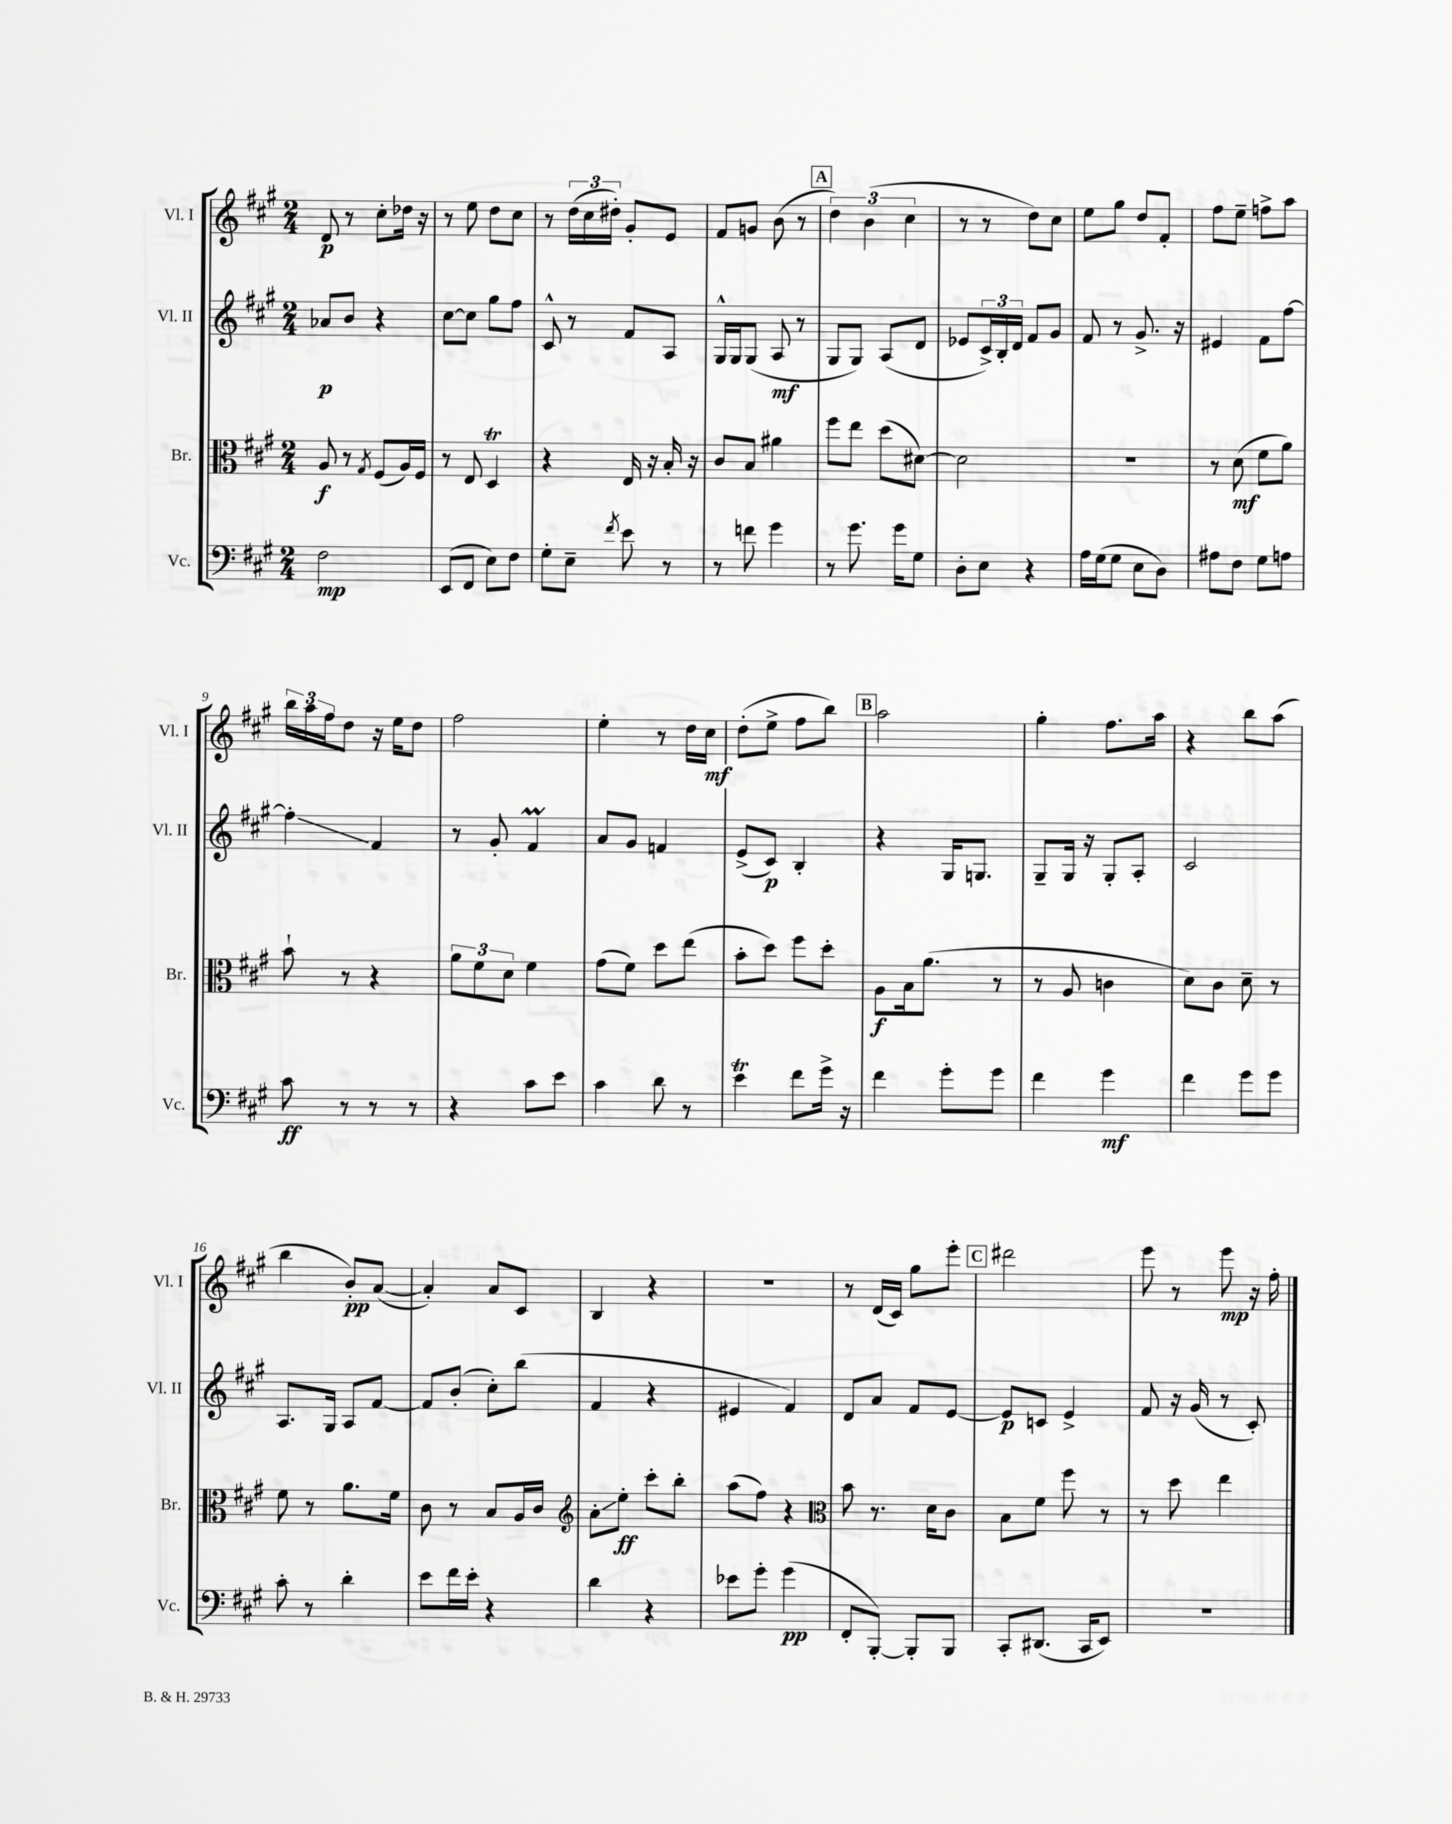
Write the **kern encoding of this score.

**kern	**kern	**kern	**kern
*staff4	*staff3	*staff2	*staff1
*clefF4	*clefC3	*clefG2	*clefG2
*k[f#c#g#]	*k[f#c#g#]	*k[f#c#g#]	*k[f#c#g#]
*M2/4	*M2/4	*M2/4	*M2/4
2F#	8A	8a-	8d
.	8r	8b	8r
.	8qG#	.	.
.	(8F#	4r	8cc#'
.	16A)	.	16dd-
.	16F#	.	16r
=	=	=	=
(8EE	8r	[8cc#	8r
8FF#	8E	8cc#]	8ee
8E)	4D	8gg#	8dd
8F#	.	8ff#	8cc#
=	=	=	=
8G#'	4r	8c#^^	8r
8E~	.	8r	(24dd
.	.	.	24cc#
.	.	.	24dd#')
8qf#	.	.	.
8e	16E	8f#	8g#'
.	16r	.	.
8r	16B'	8A	8e
.	16r	.	.
=	=	=	=
8r	8c#	16G#^^	8f#
.	.	16G#	.
8f	8B	(8G#	8g
4g#	4a#	8A	(8b
.	.	8r	8r
=	=	=	=
8r	8ff#	8G#	6dd)
8.g#	8ee	8G#)	.
.	.	.	(6b
.	(8dd	(8A	.
16g#	.	.	.
.	.	.	6cc#
8G#	[8d#)	8d	.
=	=	=	=
8D'	2d#]	8e-	8r
8E	.	24c#^)	8r
.	.	24B'	.
.	.	24d	.
4r	.	8f#	8dd)
.	.	8g#	8cc#
=	=	=	=
16A	2r	8f#	8ee
(16G#	.	.	.
8G#	.	8r	8gg#
8E	.	8.g#^	8dd
8D)	.	.	8f#'
.	.	16r	.
=	=	=	=
8A#	8r	4e#	8ff#
8F#	(8d	.	8ee~
8G#	8f#	8f#	8ff^
8A	8a)	[8ff#	8aa
=	=	=	=
8c#	8b`	4ff#']	24bb
.	.	.	24aa
.	.	.	24ff#
8r	8r	.	8dd
8r	4r	4f#	16r
.	.	.	16ee
8r	.	.	8dd
=	=	=	=
4r	12a	8r	2ff#
.	12f#	.	.
.	.	8g#'	.
.	12d	.	.
8c#	4f#	4f#	.
8e	.	.	.
=	=	=	=
4c#	(8g#	8a	4ee'
.	8f#)	8g#	.
8d	8dd	4f	8r
8r	(8ee	.	16dd
.	.	.	16cc#
=	=	=	=
4e	8b'	(8e^	(8dd'
.	8dd)	8c#)	8ee^
8f#	8ff#	4B'	8ff#
16g#^	8dd'	.	8bb)
16r	.	.	.
=	=	=	=
4f#	8A	4r	2aa
.	16B	.	.
.	(8.a	.	.
8g#'	.	16G#	.
.	.	8.G	.
8g#	8r	.	.
=	=	=	=
4f#	8r	8G#~	4gg#'
.	8A	16G#	.
.	.	16r	.
4g#	4c	8G#'	8.ff#
.	.	8A'	.
.	.	.	16aa
=	=	=	=
4f#	8d)	2c#	4r
.	8c#	.	.
8g#	8d~	.	8bb
8g#	8r	.	(8aa
=	=	=	=
8c#'	8f#	8.A	4bb
8r	8r	.	.
.	.	16G#	.
4d'	8.a	8A	8b')
.	.	[8f#	([8a
.	16f#	.	.
=	=	=	=
8e	8c#	8f#]	4a'])
16f#	8r	(8b'	.
16e'	.	.	.
4r	8B	8cc#')	8a
.	16A	(8bb	8c#
.	16c#	.	.
=	=	=	=
*	*clefG2	*	*
4d	8a'	4f#	4B
.	8ee'	.	.
4r	8ccc#'	4r	4r
.	8bb'	.	.
=	=	=	=
8e-	(8aa	4e#	2r
8g#'	8ff#)	.	.
(4g#	4r	4f#)	.
=	=	=	=
*	*clefC3	*	*
8FF#'	8b	8d	8r
[8BBB')	8.r	8a	(16d
.	.	.	16c#)
8BBB']	.	8f#	8gg#
.	16d	.	.
8BBB	8c#	[8e	8eee'
=	=	=	=
8CC#'	8B	8e]	2ddd#
(8.DD#	8f#	8c	.
.	8ff#	4e^	.
16CC#	.	.	.
8EE)	8r	.	.
=	=	=	=
2r	8r	8f#	8eee
.	8dd	16r	8r
.	.	(16g#	.
.	4ee	8r	8eee
.	.	8c#')	16r
.	.	.	16ff#'
==	==	==	==
*-	*-	*-	*-
